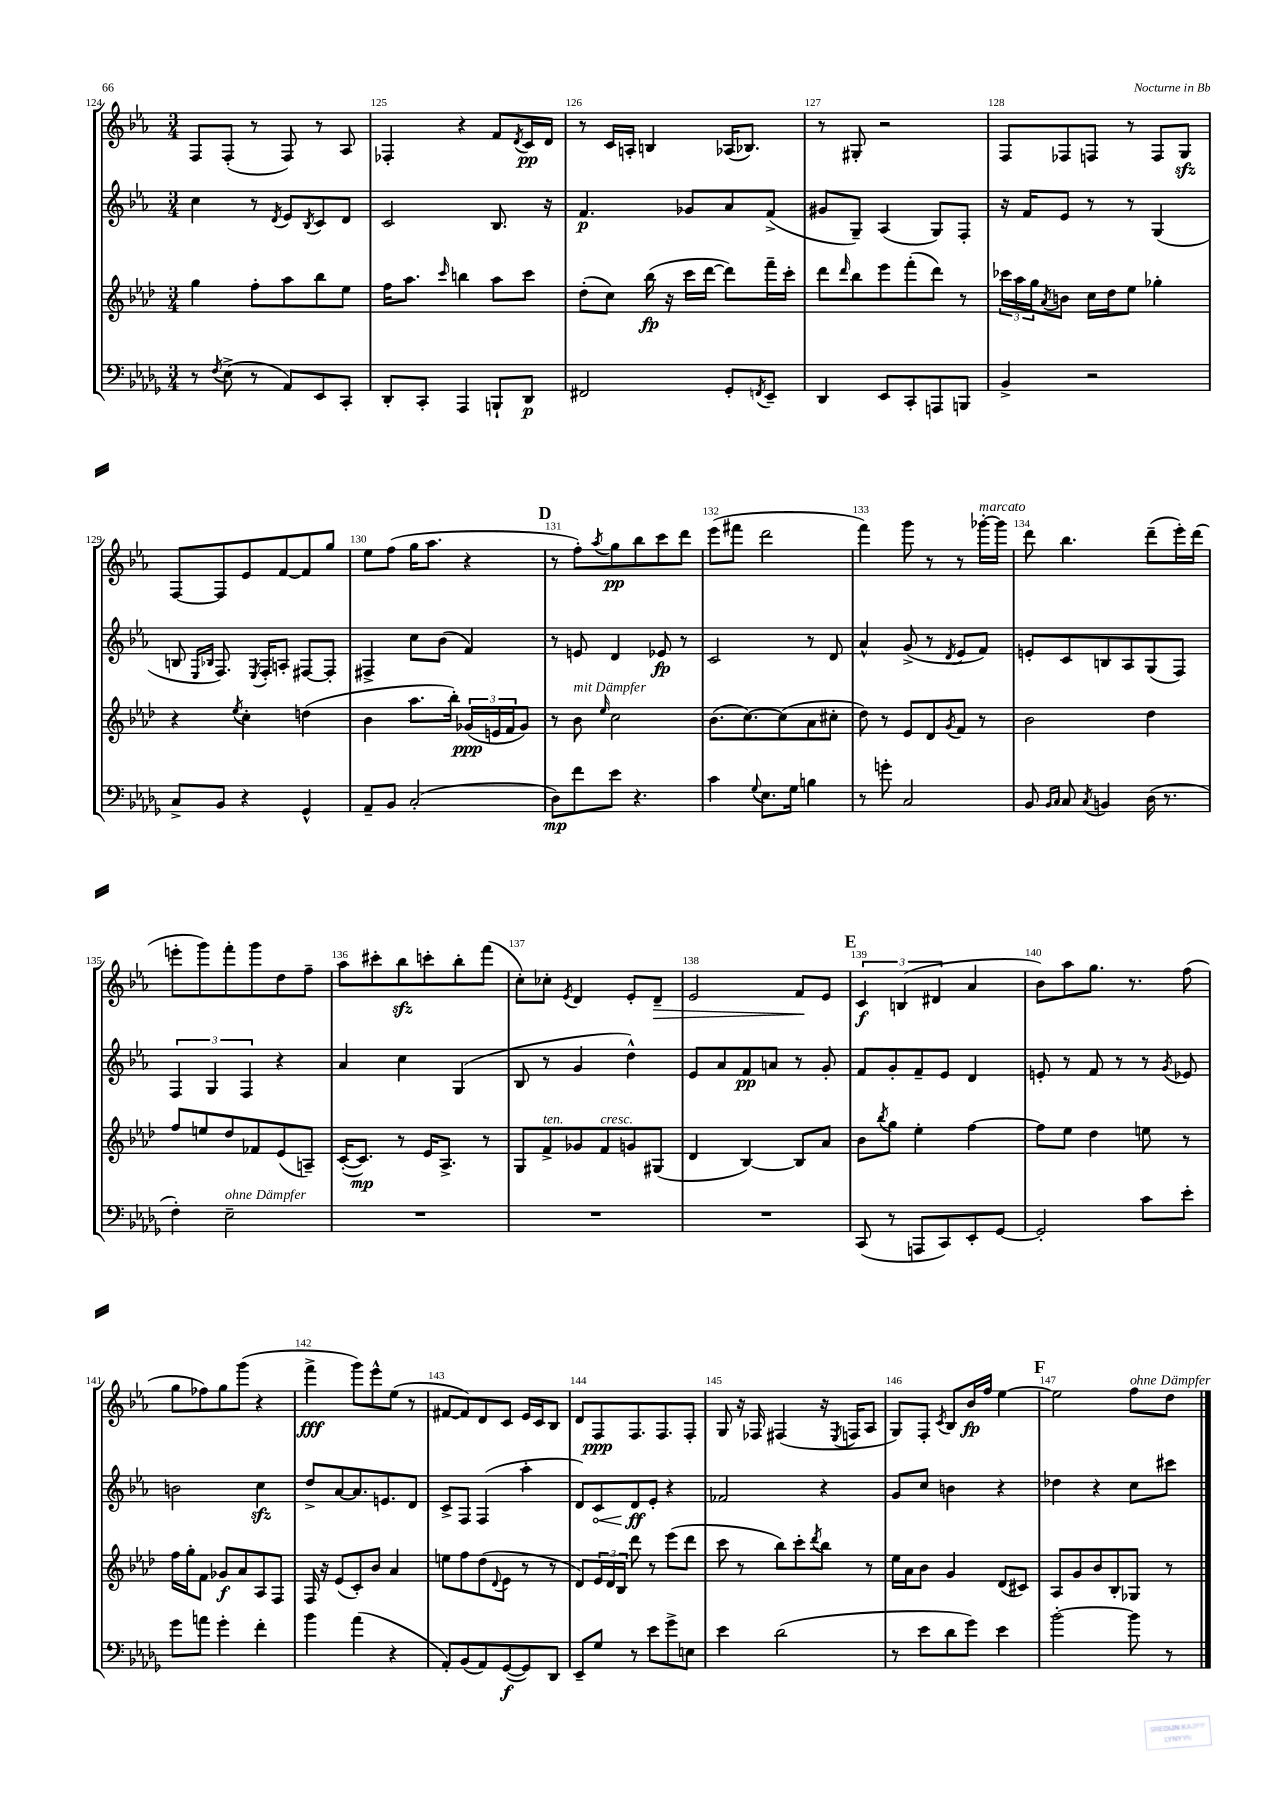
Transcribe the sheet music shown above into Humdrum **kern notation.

**kern	**dynam	**kern	**dynam	**kern	**dynam	**kern	**dynam
*part4	*part4	*part3	*part3	*part2	*part2	*part1	*part1
*staff4	*staff4	*staff3	*staff3	*staff2	*staff2	*staff1	*staff1
*clefF4	*	*clefG2	*	*clefG2	*	*clefG2	*
*k[b-e-a-d-g-]	*	*k[b-e-a-d-]	*	*k[b-e-a-]	*	*k[b-e-a-]	*
*M3/4	*	*M3/4	*	*M3/4	*	*M3/4	*
=124	=124	=124	=124	=124	=124	=124	=124
8r	.	4gg\	.	4cc\	.	8F/L	.
8qF/	.	.	.	.	.	.	.
(8E-^\	.	.	.	.	.	(8F'/J	.
8r	.	8ff'\L	.	8r	.	8r	.
.	.	.	.	8qd/	.	.	.
8AA-/L)	.	8aa-\	.	8e-/L	.	8F/)	.
.	.	.	.	8qB-/	.	.	.
8EE-/	.	8bb-\	.	8c/	.	8r	.
8CC'/J	.	8ee-\J	.	8d/J	.	8A-/	.
=125	=125	=125	=125	=125	=125	=125	=125
8DD-'/L	.	16ff\KL	.	2c/	.	4F-X'/	.
.	.	8.aa-\J	.	.	.	.	.
8CC'/J	.	.	.	.	.	.	.
.	.	16qqccc/	.	.	.	.	.
4AAA-/	.	4bbn\	.	.	.	4r	.
8BBBn`/L	.	8aa-\L	.	8.B-/	.	8f/L	.
.	.	.	.	.	.	8qd/	.
8DD-/J	p	8ccc\J	.	.	.	16c/L	pp
.	.	.	.	16r	.	16d/JJ	.
=126	=126	=126	=126	=126	=126	=126	=126
2FF#X/	.	(8dd-'\L	.	4.f/	p	8r	.
.	.	8cc\J)	.	.	.	16c/LL	.
.	.	.	.	.	.	16An'/JJ	.
.	.	(16bb-\	fp	.	.	4Bn/	.
.	.	16r	.	.	.	.	.
.	.	16ccc\LL	.	8g-X/L	.	.	.
.	.	[16ddd-\JJ	.	.	.	.	.
8GG-'/L	.	8ddd-\L])	.	8a-/	.	(16A-X/KL	.
.	.	.	.	.	.	8.B-X/J)	.
8qFFn/	.	.	.	.	.	.	.
8EE-~/J	.	16fff~\L	.	(8f^/J	.	.	.
.	.	16ccc'\JJ	.	.	.	.	.
=127	=127	=127	=127	=127	=127	=127	=127
4DD-/	.	8ddd-\L	.	8g#X/L	.	8r	.
.	.	16qqddd-/	.	.	.	.	.
.	.	8bb-\	.	8G~/J)	.	8G#X'/	.
8EE-/L	.	8eee-\	.	(4A-/	.	2r	.
8CC'/	.	(8fff'\	.	.	.	.	.
8AAAn/	.	8ddd-\J)	.	8G/L)	.	.	.
8BBBn/J	.	8r	.	8F'/J	.	.	.
=128	=128	=128	=128	=128	=128	=128	=128
4BB-^/	.	24ccc-X\LL	.	16r	.	8F/L	.
.	.	24aa-\	.	.	.	.	.
.	.	.	.	16f/KL	.	.	.
.	.	24gg\J	.	.	.	.	.
.	.	8qa-/	.	.	.	.	.
.	.	8bn\J	.	8e-/J	.	8F-X/	.
2r	.	16cc\LL	.	8r	.	8Fn/J	.
.	.	16dd-\J	.	.	.	.	.
.	.	8ee-\J	.	8r	.	8r	.
.	.	4gg-X'\	.	(4G/	.	8F/L	.
.	.	.	.	.	.	8Gzz/J	.
!!LO:LB:g=z
=129	=129	=129	=129	=129	=129	=129	=129
8C^/L	.	4r	.	8Bn/	.	[8F/L	.
.	.	.	.	16qqE-/LL	.	.	.
.	.	.	.	16qqB-X/JJ	.	.	.
8BB-/J	.	.	.	8.F/)	.	8F/]	.
.	.	8qee-/	.	.	.	.	.
4r	.	4cc'\	.	.	.	8e-/	.
.	.	.	.	8qE-/	.	.	.
.	.	.	.	16F'/KL	.	.	.
.	.	.	.	8An'/J	.	[8f/	.
4GG-^^/	.	(4ddn\	.	[8F#X/L	.	8f/]	.
.	.	.	.	8F#'/J]	.	8gg/J	.
=130	=130	=130	=130	=130	=130	=130	=130
8AA-~/L	.	4b-\	.	4F#X^/	.	8ee-\L	.
8BB-/J	.	.	.	.	.	(8ff\J	.
(2C'/	.	8.aa-\L	.	8cc\L	.	16gg\KL	.
.	.	.	.	.	.	8.aa-\J	.
.	.	.	.	(8b-\J	.	.	.
.	.	16bb-'\Jk)	.	.	.	.	.
.	.	(24g-X/LL	ppp	4f/)	.	4r	.
.	.	24en/	.	.	.	.	.
.	.	24f/J	.	.	.	.	.
.	.	8g-/J)	.	.	.	.	.
!!LO:REH:place=s1:t=D
=131	=131	=131	=131	=131	=131	=131	=131
8D-\L)	mp	8r	.	8r	.	8r	.
!	!	!LO:TX:a:i:t=mit Dämpfer	!	!	!	!	!
8f\	.	8b-\	.	8en/	.	8ff'\L)	.
.	.	16qqee-/	.	.	.	8qaa-/	.
8e-\J	.	2cc\	.	4d/	.	8gg\	pp
4.r	.	.	.	.	.	8bb-\	.
.	.	.	.	8e-X/	fp	8ccc\	.
.	.	.	.	8r	.	8ddd\J	.
=132	=132	=132	=132	=132	=132	=132	=132
4c\	.	(8.b-\L	.	2c/	.	(8eee-\L	.
.	.	.	.	.	.	8fff#X\J	.
.	.	[8.cc\)	.	.	.	.	.
8qqG-/	.	.	.	.	.	.	.
8.E-\L	.	.	.	.	.	2ddd\	.
.	.	(8cc\]	.	.	.	.	.
16G-\Jk	.	.	.	.	.	.	.
4Bn\	.	8a-\	.	8r	.	.	.
.	.	8cc#X'\J	.	8d/	.	.	.
=133	=133	=133	=133	=133	=133	=133	=133
8r	.	8dd-\)	.	4a-^^/	.	4fff\)	.
8gn'\	.	8r	.	.	.	.	.
2C/	.	8e-/L	.	(8g^/	.	8ggg\	.
.	.	8d-/	.	8r	.	8r	.
.	.	8qg/	.	8qd/	.	.	.
.	.	8f/J	.	8e-/L	.	8r	.
!	!	!	!	!	!	!LO:TX:a:i:t=marcato	!
.	.	8r	.	8f/J)	.	[16ggg-X'\LL	.
.	.	.	.	.	.	16ggg-\JJ]	.
=134	=134	=134	=134	=134	=134	=134	=134
8BB-/	.	2b-\	.	8en'/L	.	8ddd\	.
16qqBB-/LL	.	.	.	.	.	.	.
16qqC/JJ	.	.	.	.	.	.	.
8C/	.	.	.	8c/	.	4.bb-\	.
8qC/	.	.	.	.	.	.	.
4BBn/	.	.	.	8Bn/	.	.	.
.	.	.	.	8A-/	.	.	.
(16D-\	.	4dd-\	.	(8G/	.	(8ddd~\L	.
8.r	.	.	.	.	.	.	.
.	.	.	.	8F/J)	.	16eee-'\L)	.
.	.	.	.	.	.	(16ddd\JJ	.
!!LO:LB:g=z
=135	=135	=135	=135	=135	=135	=135	=135
4F'\)	.	8ff/L	.	6F/	.	8eeen'\L	.
.	.	8een/	.	.	.	8ggg\)	.
.	.	.	.	6G/	.	.	.
!LO:TX:a:i:t=ohne Dämpfer	!	!	!	!	!	!	!
2E-~\	.	8dd-/	.	.	.	8fff'\	.
.	.	.	.	6F/	.	.	.
.	.	8f-X/	.	.	.	8ggg\	.
.	.	(8e-/	.	4r	.	8dd\	.
.	.	8An~/J)	.	.	.	8ff~\J	.
=136	=136	=136	=136	=136	=136	=136	=136
2.r	.	([16c'/KL	.	4a-/	.	8aa-\L	.
.	.	8.c/J])	mp	.	.	.	.
.	.	.	.	.	.	8ccc#X'\	.
.	.	8r	.	4cc\	.	8bb-zz\	.
.	.	16e-/KL	.	.	.	8cccn'\	.
.	.	8.A-^/J	.	.	.	.	.
.	.	.	.	(4G/	.	8bb-'\	.
.	.	8r	.	.	.	(8fff\J	.
=137	=137	=137	=137	=137	=137	=137	=137
2.r	.	8G/L	.	8B-/	.	8cc'\L)	.
!	!	!LO:TX:a:i:t=ten.	!	!	!	!	!
.	.	8f^/	.	8r	.	8cc-X'\J	.
.	.	.	.	.	.	8qe-/	.
.	.	8g-X/	.	4g/	.	4d/	.
!	!	!LO:TX:a:i:t=cresc.	!	!	!	!	!
.	.	8f/	.	.	.	.	.
.	.	8gn/	.	4dd^^\)	.	8e-'/L	.
!	!	!	!	!	!	!	!LO:HP:b
.	.	(8G#X/J	.	.	.	8d~/J	>
=138	=138	=138	=138	=138	=138	=138	=138
2.r	.	4d-/	.	8e-/L	.	2e-/	.
.	.	.	.	8a-/	.	.	.
.	.	[4B-/)	.	8f/	pp	.	.
.	.	.	.	8an/J	.	.	.
.	.	8B-/L]	.	8r	.	8f/L	.
.	.	8a-/J	.	8g'/	.	8e-/J	]
!!LO:REH:place=s1:t=E
=139	=139	=139	=139	=139	=139	=139	=139
(8CC/	.	8b-\L	.	8f/L	.	6c/	f
.	.	8qbb-/	.	.	.	.	.
8r	.	8gg\J	.	8g'/	.	.	.
.	.	.	.	.	.	(6Bn/	.
8AAAn/L	.	4ee-'\	.	8f~/	.	.	.
.	.	.	.	.	.	6d#X/	.
8CC/)	.	.	.	8e-/J	.	.	.
8EE-'/	.	[4ff\	.	4d/	.	4a-/	.
[8GG-/J	.	.	.	.	.	.	.
=140	=140	=140	=140	=140	=140	=140	=140
2GG-'/]	.	8ff\L]	.	8en'/	.	8b-\L)	.
.	.	8ee-\J	.	8r	.	8aa-\	.
.	.	4dd-\	.	8f/	.	8.gg\J	.
.	.	.	.	8r	.	.	.
.	.	.	.	.	.	8.r	.
8c\L	.	8een\	.	8r	.	.	.
.	.	.	.	8qg/	.	.	.
8e-'\J	.	8r	.	8e-X/	.	(8ff\	.
!!LO:LB:g=z
=141	=141	=141	=141	=141	=141	=141	=141
8g-\L	.	16ff\LL	.	2bn\	.	8gg\L	.
.	.	16gg'\J	.	.	.	.	.
8an\J	.	8f\J	.	.	.	8ff-X\)	.
4g-'\	.	8g-X/L	f	.	.	8gg\	.
.	.	8a-/	.	.	.	(8ggg\J	.
4f'\	.	8A-/	.	4cczz\	.	4r	.
.	.	8F/J	.	.	.	.	.
=142	=142	=142	=142	=142	=142	=142	=142
4b-\	.	16F/	.	8dd^/L	.	4fff^\	fff
.	.	16r	.	.	.	.	.
.	.	(8e-/L	.	[8a-/	.	.	.
(4a-\	.	8c'/)	.	8.a-/]	.	8ggg\L)	.
.	.	8b-/J	.	.	.	8eee-^^\	.
.	.	.	.	8.en/	.	.	.
4r	.	4a-/	.	.	.	(8ee-\J	.
.	.	.	.	8d/J	.	8r	.
=143	=143	=143	=143	=143	=143	=143	=143
8AA-'/L)	.	8een\L	.	8c^/L	.	[8f#X/L	.
(8BB-/	.	8ff\	.	8F/J	.	8f#/])	.
8AA-/)	.	(8dd-\	.	(4F/	.	8d/	.
.	.	8qqd-/	.	.	.	.	.
([8GG-/	f	8e-\J	.	.	.	8c/J	.
8GG-/])	.	8r	.	4aa-'\	.	16e-/LL	.
.	.	.	.	.	.	16c/J	.
8DD-/J	.	8r	.	.	.	8B-/J	.
=144	=144	=144	=144	=144	=144	=144	=144
8EE-~/L	.	8d-/L)	.	8d/L)	.	8d/L	.
!	!	!	!	!	!LO:HP:b	!	!
8G-/J	.	24e-/L	.	8c/	<	8F/	ppp
.	.	24d-/	.	.	.	.	.
.	.	24B-/JJ	.	.	.	.	.
8r	.	8ddd-\	.	8d/	ff	8.F/	.
8e-\L	.	8r	.	8e-'/J	[	.	.
.	.	.	.	.	.	8.F/	.
8g-^\	.	(8eee-\L	.	4r	.	.	.
8En\J	.	8ddd-\J	.	.	.	8F'/J	.
=145	=145	=145	=145	=145	=145	=145	=145
4e-\	.	8ccc\	.	2f-X/	.	8G/	.
.	.	8r	.	.	.	16r	.
.	.	.	.	.	.	16F-X/	.
(2d-\	.	8bb-\L)	.	.	.	(4F#X/	.
.	.	8ccc'\	.	.	.	.	.
.	.	8qddd-/	.	.	.	.	.
.	.	8bb-\J	.	4r	.	16r	.
.	.	.	.	.	.	8qE-/	.
.	.	.	.	.	.	16Fn/KL	.
.	.	8r	.	.	.	8A-/J	.
=146	=146	=146	=146	=146	=146	=146	=146
8r	.	16ee-\LL	.	8g/L	.	8G/L)	.
.	.	16a-\J	.	.	.	.	.
8e-\L	.	8b-\J	.	8cc/J	.	8F'/J	.
.	.	.	.	.	.	8qc/	.
8d-\	.	4g/	.	4bn\	.	8B-/L	.
8g-\J)	.	.	.	.	.	16b-/L	fp
.	.	.	.	.	.	16ff/JJ	.
4e-\	.	(8d-/L	.	4r	.	[4ee-\	.
.	.	8c#X/J)	.	.	.	.	.
!!LO:REH:place=s1:t=F
=147	=147	=147	=147	=147	=147	=147	=147
[2b-'\	.	8A-/L	.	4dd-X\	.	2ee-\]	.
.	.	8g/	.	.	.	.	.
.	.	8b-/	.	4r	.	.	.
.	.	8B-'/	.	.	.	.	.
!	!	!	!	!	!	!LO:TX:a:i:t=ohne Dämpfer	!
8b-\]	.	8G-X/J	.	8cc\L	.	8ff\L	.
8r	.	8r	.	8ccc#X\J	.	8dd\J	.
==	==	==	==	==	==	==	==
*-	*-	*-	*-	*-	*-	*-	*-
